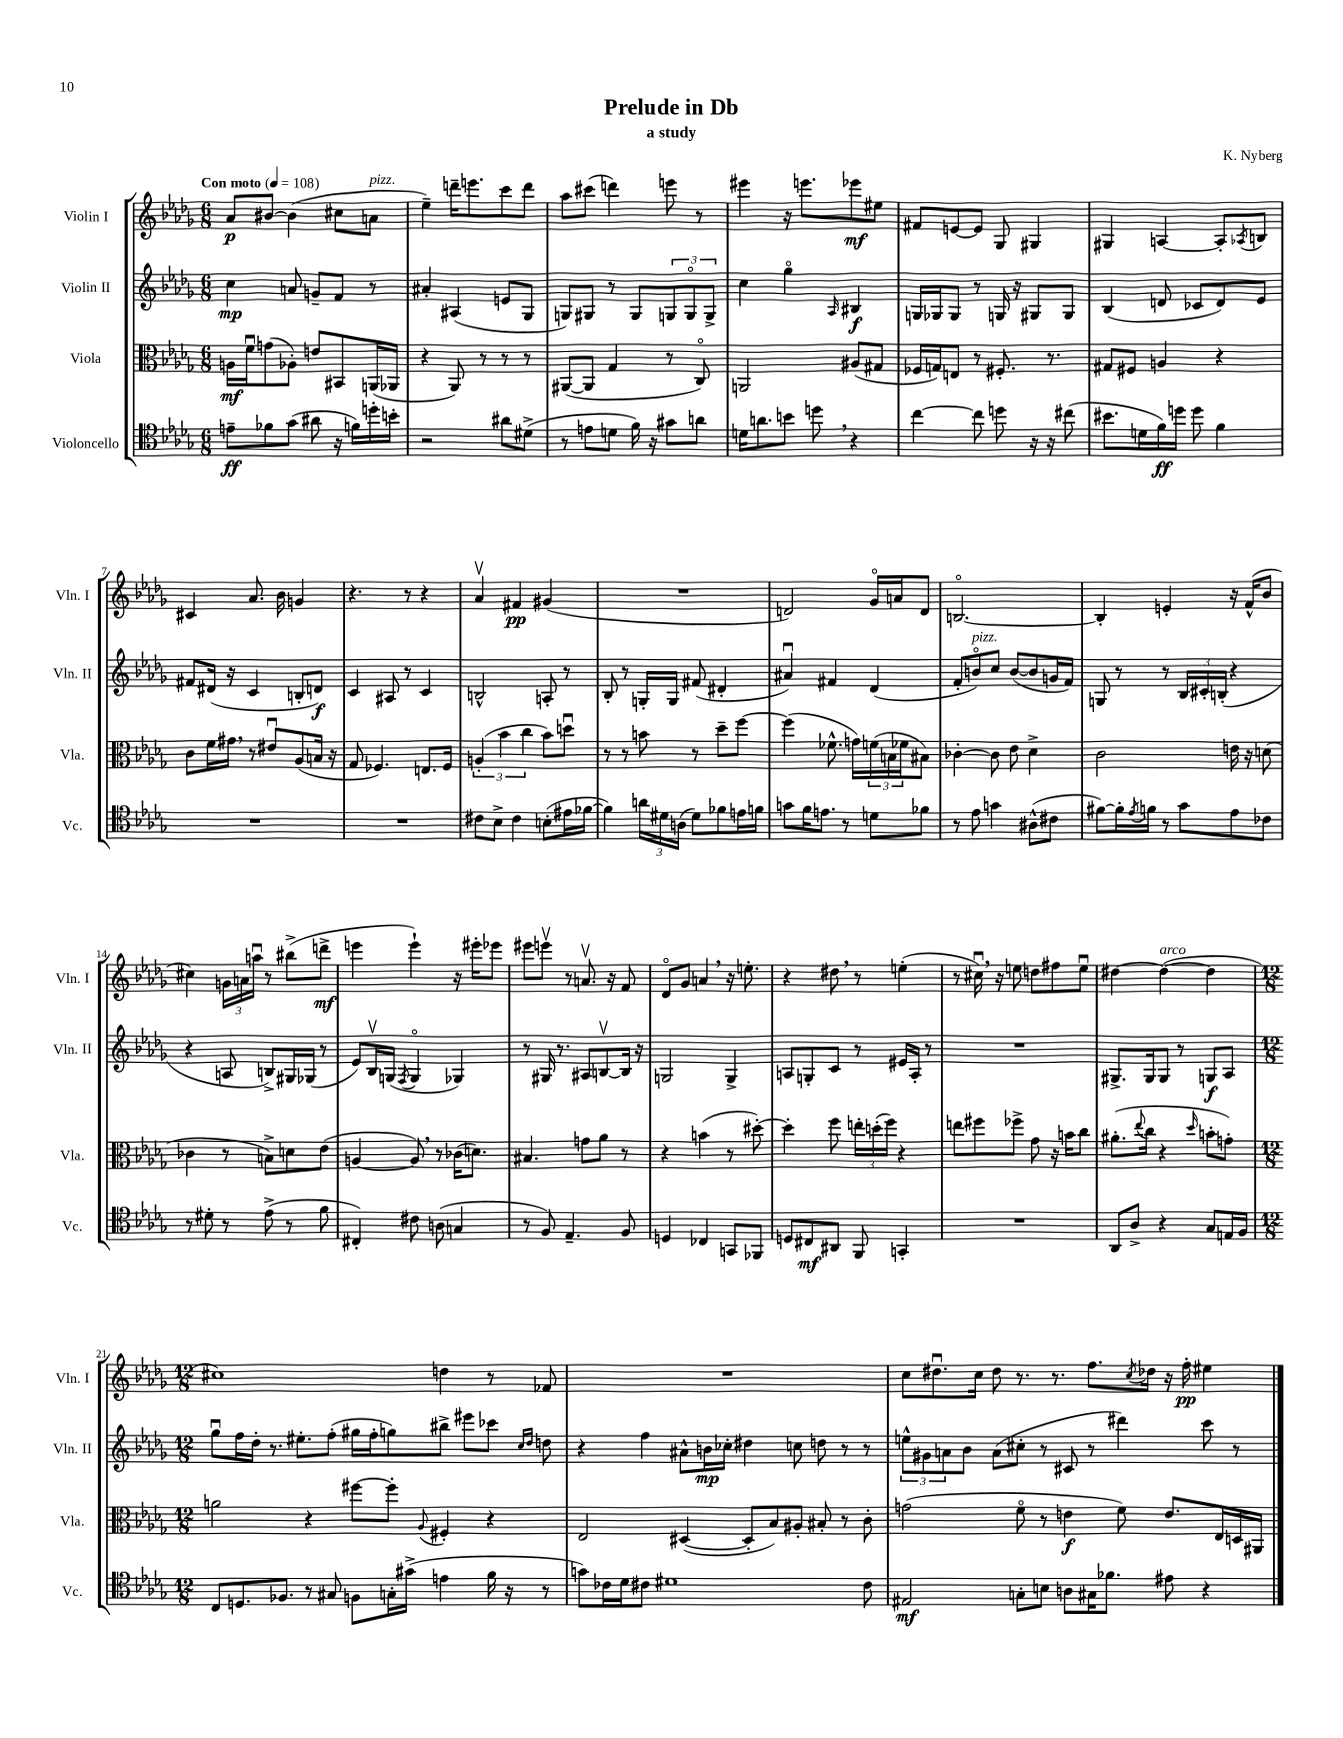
\header { title = "Prelude in Db" composer = "K. Nyberg" subtitle = "a study" }
<<
\new StaffGroup <<
\new Staff = "s0" \with { instrumentName = "Violin I" shortInstrumentName = "Vln. I" } {
    \clef treble \key des \major \numericTimeSignature \time 6/8 \tempo "Con moto" 4 = 108
    aes'8\p bis'8~ bis'4( cis''8 a'8^\markup { \italic "pizz." } |
    ees''4--) d'''16-- e'''8. c'''8 d'''8 |
    aes''8 cis'''8( d'''4) e'''8 r8 |
    eis'''4 r16 e'''8. ees'''8\mf eis''8 |
    fis'8 e'8~ e'8 ges8 gis4 |
    gis4 a4~ a8-. \acciaccatura { aes8 } b8 |
    cis'4 aes'8. bes'16 g'4 |
    r4. r8 r4 |
    aes'4\upbow fis'4\pp gis'4( |
    R2. |
    d'2) ges'16\flageolet a'16 d'8 |
    b2.~\flageolet |
    b4-. e'4-. r16 f'16-^( bes'8 |
    cis''4) \tuplet 3/2 { g'16 a'16 a''16\downbow } r8 bis''8->( d'''8->\mf |
    e'''4 e'''4-!) r16 eis'''16-. ees'''8 |
    eis'''8 e'''8\upbow r8 a'8.\upbow r16 f'8 |
    des'8\flageolet ges'8 a'4 \breathe r16 e''8.-. |
    r4 dis''8 \breathe r8 e''4-.( |
    r8 cis''16\downbow) \breathe r16 e''8 d''8 fis''8 e''8\downbow |
    dis''4~ dis''4~^\markup { \italic "arco" }( dis''4 |
    \numericTimeSignature \time 12/8 cis''1) d''4 r8 fes'8 |
    R1. |
    c''8 dis''8.\downbow c''16 dis''8 r8. r8. f''8. \acciaccatura { c''8 } des''16 r16 f''16-.\pp eis''4 \bar "|." |
}
\new Staff = "s1" \with { instrumentName = "Violin II" shortInstrumentName = "Vln. II" } {
    \clef treble \key des \major \numericTimeSignature \time 6/8
    c''4\mp a'8 g'8-- f'8 r8 |
    ais'4-. ais4( e'8 ges8 |
    g8) gis8 r8 gis8 \tuplet 3/2 { g8 g8\flageolet g8-> } |
    c''4 ges''4\flageolet \grace { aes16 } bis4\f |
    g16 ges16 ges8 r8 g16 r16 gis8 gis8 |
    bes4( d'8 ces'8 d'8) ees'8 |
    fis'8 dis'16( r16 c'4 b8-. d'8\f) |
    c'4 ais8 r8 c'4 |
    b2-^ a8-. r8 |
    bes8-. r8 g16-. g16 fis'8( dis'4-. |
    ais'4\downbow) fis'4 des'4( |
    f'8-. b'8\flageolet^\markup { \italic "pizz." }) c''8 b'8~( b'8 g'16 f'16) |
    g8 r8 r8 \tuplet 3/2 { bes16 cis'16-. b16-.( } r4 |
    r4 a8 b8->) gis16 ges16( r8 |
    ees'8) bes16\upbow g16( \acciaccatura { f8 } g4\flageolet ges4) |
    r8 gis16 r8. ais8 b8~\upbow b16 r16 |
    g2 g4-> |
    a8 g8-. c'8 r8 eis'16 a16-. r8 |
    R2. |
    gis8.-> gis16 gis8 r8 g8\f aes8 |
    \numericTimeSignature \time 12/8 ges''8\downbow f''16 des''16-. r8. eis''8.-. f''8-.( gis''16 f''16-. g''8) bis''8-> eis'''8 ces'''8 \grace { c''16 des''16 } d''8 |
    r4 f''4 ais'8-^ b'16\mp ces''16-. dis''4 c''8 d''8 r8 r8 |
    \tuplet 3/2 { e''8-^ gis'8 a'8 } bes'8 a'8( cis''8-. r8 cis'8 r8 dis'''4) c'''8 r8 \bar "|." |
}
\new Staff = "s2" \with { instrumentName = "Viola" shortInstrumentName = "Vla." } {
    \clef alto \key des \major \numericTimeSignature \time 6/8
    a16\mf f'16\downbow g'8( aes8-.) e'8 bis,8 a,16( aes,16 |
    r4 aes,8) r8 r8 r8 |
    ais,8~( ais,8 ges4 r8 c8\flageolet) |
    a,2 ais8( gis8 |
    fes16 g16) e8 r8 fis8.-. r8. |
    gis8 fis8 a4 r4 |
    c'8 f'16 gis'16 \breathe r8 eis'8\downbow aes8( b16 r16 |
    ges8 fes4.) e8. fes16 |
    \tuplet 3/2 { a4-.( bes'4 c''4 } bes'8) d''8\downbow |
    r8 r8 b'8 r8 des''8-- f''8~ |
    f''4( fes'8.-^ g'16) \tuplet 3/2 { f'16( b16 fes'16 } bis8) |
    ces'4~-. ces'8 ees'8 des'4-> |
    c'2 e'16 r16 d'8( |
    ces'4 r8 b8->) d'8 ees'8( |
    a4~ a8) \breathe r8 ces'16( d'8.) |
    bis4. g'8 aes'8 r8 |
    r4 b'4( r8 dis''8~-.) |
    dis''4-. f''8 \tuplet 3/2 { e''16-. d''16-.( f''16) } r4 |
    e''8 fis''8 fes''8-> ges'8 r16 b'16 c''8 |
    ais'8.-.( \appoggiatura { ees''8 } c''16 r4 \grace { des''16 } b'8-. g'8-.) |
    \numericTimeSignature \time 12/8 a'2 r4 fis''8~ fis''8-. \appoggiatura { aes8 } fis4-. r4 |
    ees2 dis4~( dis8-. bes8) ais8-. bis8-. r8 c'8-. |
    g'2( f'8\flageolet r8 e'4\f f'8) e'8. ees16 d16 ais,16 \bar "|." |
}
\new Staff = "s3" \with { instrumentName = "Violoncello" shortInstrumentName = "Vc." } {
    \clef tenor \key des \major \numericTimeSignature \time 6/8
    e'8--\ff fes'8 ges'8( ais'8 r16 f'16) d''16-. b'16-. |
    r2 ais'8 dis'8->( |
    r8 e'8 d'8 f'16) r16 gis'8 a'8 |
    d'16 a'8. b'8 d''8 \breathe r4 |
    c''4~ c''8 d''8 r16 r16 cis''8( |
    bis'8. d'16 f'16\ff) d''16 d''8 f'4 |
    R2. |
    R2. |
    cis'8 bes8-> cis'4 b8-.( eis'16 fes'16~ |
    fes'4) \tuplet 3/2 { a'16 dis'16 a16( } dis'8) fes'8 e'16 f'16 |
    g'8 f'16 e'8. r8 d'8 fes'8 |
    r8 ees'8 g'4 ais8-^( cis'8 |
    fis'8~) fis'16-. \acciaccatura { ees'8 } f'16 r8 ges'8 ees'8 ces'8 |
    r8 dis'8-. r8 ees'8->( r8 f'8 |
    cis4-.) cis'8 a8( g4 |
    r8 f8) ees4.-- f8 |
    d4 ces4 g,8 fes,8 |
    d8 cis8\mf ais,8 f,8 g,4-. |
    R2. |
    aes,8 aes8-> r4 ges8 e16 f16 |
    \numericTimeSignature \time 12/8 c8 d8. fes8. r8 gis8 f8 g16-. gis'16->( e'4 f'16 r16 r8 |
    g'8) ces'16 des'16 cis'8 dis'1 cis'8 |
    eis2\mf g8-. b8 a8 gis16 fes'8. eis'8 r4 \bar "|." |
}
>>
>>
